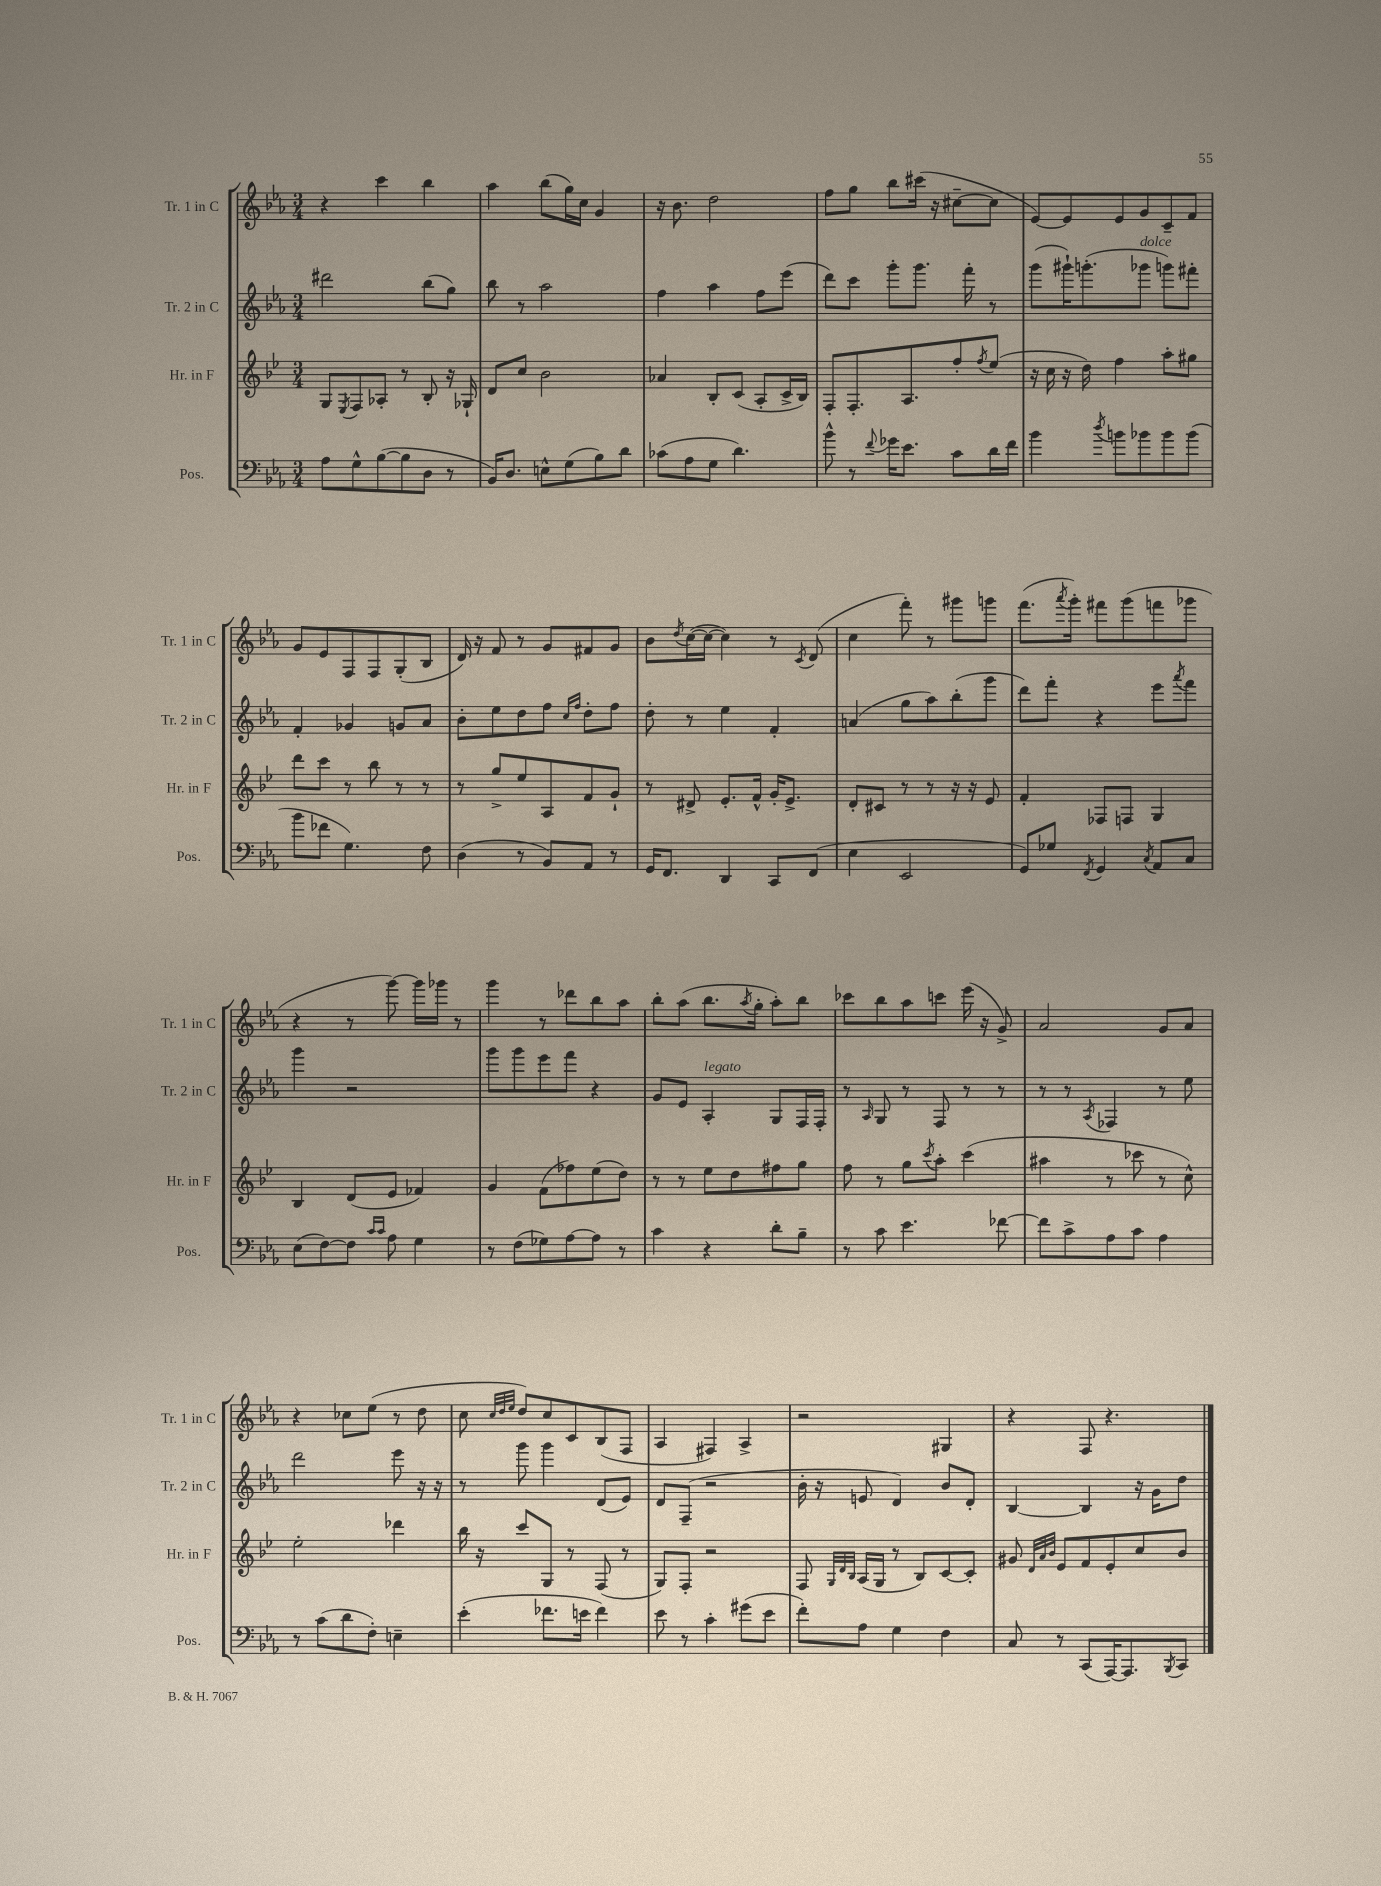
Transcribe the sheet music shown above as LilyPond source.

<<
\new StaffGroup <<
\new Staff = "s0" \with { instrumentName = "Tr. 1 in C" shortInstrumentName = "Tr. 1 in C" } {
    \clef treble \key ees \major \numericTimeSignature \time 3/4
    r4 c'''4 bes''4 |
    aes''4 bes''8( g''16) c''16 g'4 |
    r16 bes'8. d''2 |
    f''8 g''8 bes''8 cis'''16( r16 cis''8~-- cis''8 |
    ees'8~) ees'8 ees'8 g'8 c'8-- f'8 |
    g'8 ees'8 f8 f8 g8-.( bes8 |
    d'16) r16 f'8 r8 g'8 fis'8 g'8 |
    bes'8 \acciaccatura { d''8 } c''16~( c''16~ c''4) r8 \acciaccatura { c'8 } d'8( |
    c''4 f'''8-.) r8 gis'''8 g'''8 |
    f'''8.( \acciaccatura { aes'''8 } g'''16-.) fis'''8 g'''8( f'''8 ges'''8 |
    r4 r8 g'''8~) g'''16 ges'''16 r8 |
    g'''4 r8 des'''8 bes''8 aes''8 |
    bes''8-. aes''8( bes''8. \acciaccatura { aes''8 } g''16-. aes''8-.) bes''8 |
    ces'''8 bes''8 aes''8 c'''8 ees'''16( r16 g'8->) |
    aes'2 g'8 aes'8 |
    r4 ces''8 ees''8( r8 d''8 |
    c''8 \grace { c''32 d''32 ees''32 } d''8) c''8 c'8 bes8( f8 |
    aes4 fis4) aes4-> |
    r2 gis4 |
    r4 f8 r4. \bar "|." |
}
\new Staff = "s1" \with { instrumentName = "Tr. 2 in C" shortInstrumentName = "Tr. 2 in C" } {
    \clef treble \key ees \major \numericTimeSignature \time 3/4
    dis'''2 bes''8( g''8) |
    bes''8 r8 aes''2 |
    f''4 aes''4 f''8 ees'''8( |
    d'''8) c'''8 g'''8-. g'''8. f'''16-. r8 |
    g'''8( gis'''16-!) g'''8.-.( ges'''8^\markup { \italic "dolce" } g'''8) fis'''8-. |
    f'4-. ges'4 g'8 aes'8 |
    bes'8-. ees''8 d''8 f''8 \grace { c''16 f''16 } d''8-. f''8 |
    d''8-. r8 ees''4 f'4-. |
    a'4( g''8 aes''8) bes''8-.( g'''8 |
    d'''8) f'''8-. r4 ees'''8 \acciaccatura { aes'''8 } f'''8 |
    g'''4 r2 |
    g'''8 g'''8 ees'''8 f'''8 r4 |
    g'8 ees'8 aes4-.^\markup { \italic "legato" } g8 f16 f16-. |
    r8 \grace { aes16 } g8 r8 f8 r8 r8 |
    r8 r8 \acciaccatura { aes8 } fes4 r8 ees''8 |
    d'''2 ees'''8 r16 r16 |
    r8 g'''8 g'''4 d'8( ees'8) |
    d'8 f8--( r2 |
    bes'16-. r16 e'8 d'4) bes'8 d'8-. |
    bes4~ bes4 r16 g'16 d''8 \bar "|." |
}
\new Staff = "s2" \with { instrumentName = "Hr. in F" shortInstrumentName = "Hr. in F" } {
    \clef treble \key bes \major \numericTimeSignature \time 3/4
    g8 \acciaccatura { ees8 } f8 aes8-. r8 bes8-. r16 ges16-! |
    d'8 c''8 bes'2 |
    aes'4 bes8-. c'8( a8-. c'16-> bes16) |
    f8-. f8.-. a8. f''8-. \acciaccatura { f''8 } ees''8( |
    r16 c''16 r16 d''16) f''4 a''8-. gis''8 |
    d'''8 c'''8 r8 bes''8 r8 r8 |
    r8 g''8-> ees''8 a8 f'8 g'8-! |
    r8 dis'8-> ees'8.-. f'16-^ g'16-. ees'8.-> |
    d'8-. cis'8 r8 r8 r16 r16 ees'8 |
    f'4-. fes8 f8 g4 |
    bes4 d'8( ees'8 fes'4) |
    g'4 f'8( fes''8) ees''8( d''8) |
    r8 r8 ees''8 d''8 fis''8 g''8 |
    f''8 r8 g''8 \acciaccatura { c'''8 } a''8-. c'''4( |
    ais''4 r8 ces'''8 r8 c''8-^) |
    ees''2-. des'''4 |
    bes''16 r16 c'''8 g8 r8 f8( r8 |
    g8) f8-. r2 |
    f8 \grace { g32 d'32 bes32 } a16( g16 r8 bes8) c'8~ c'8-. |
    gis'8 \grace { d'32 a'32 bes'32 } ees'8 f'8 ees'8-. c''8 bes'8 \bar "|." |
}
\new Staff = "s3" \with { instrumentName = "Pos." shortInstrumentName = "Pos." } {
    \clef bass \key ees \major \numericTimeSignature \time 3/4
    aes8 g8-^ bes8~( bes8 d8 r8 |
    bes,16) d8. e8-^ g8( bes8) d'8 |
    ces'8( aes8 g8 d'4.) |
    bes'8-^ r8 \appoggiatura { f'8 } ges'16 ees'8. c'8 d'16 f'16 |
    bes'4 \acciaccatura { d''8 } b'8 bes'8 bes'8 bes'8( |
    bes'8 fes'8 g4.) f8 |
    d4( r8 bes,8) aes,8 r8 |
    g,16 f,8. d,4 c,8 f,8( |
    ees4 ees,2 |
    g,8) ges8 \acciaccatura { f,8 } g,4 \acciaccatura { c8 } aes,8 c8 |
    ees8( f8~) f8 \grace { c'16 c'16 } aes8 g4 |
    r8 f8( ges8) aes8~ aes8 r8 |
    c'4 r4 d'8-. bes8-- |
    r8 c'8 ees'4. fes'8~ |
    fes'8 c'8-> aes8 c'8 aes4 |
    r8 c'8( d'8 f8-.) e4-- |
    ees'4-.( fes'8. e'16 fes'4) |
    ees'8 r8 c'4-. gis'8( ees'8 |
    f'8-.) aes8 g4 f4 |
    c8 r8 c,8( aes,,16~) aes,,8. \acciaccatura { bes,,8 } c,8 \bar "|." |
}
>>
>>
\layout { \context { \Score \remove "Bar_number_engraver" } }
